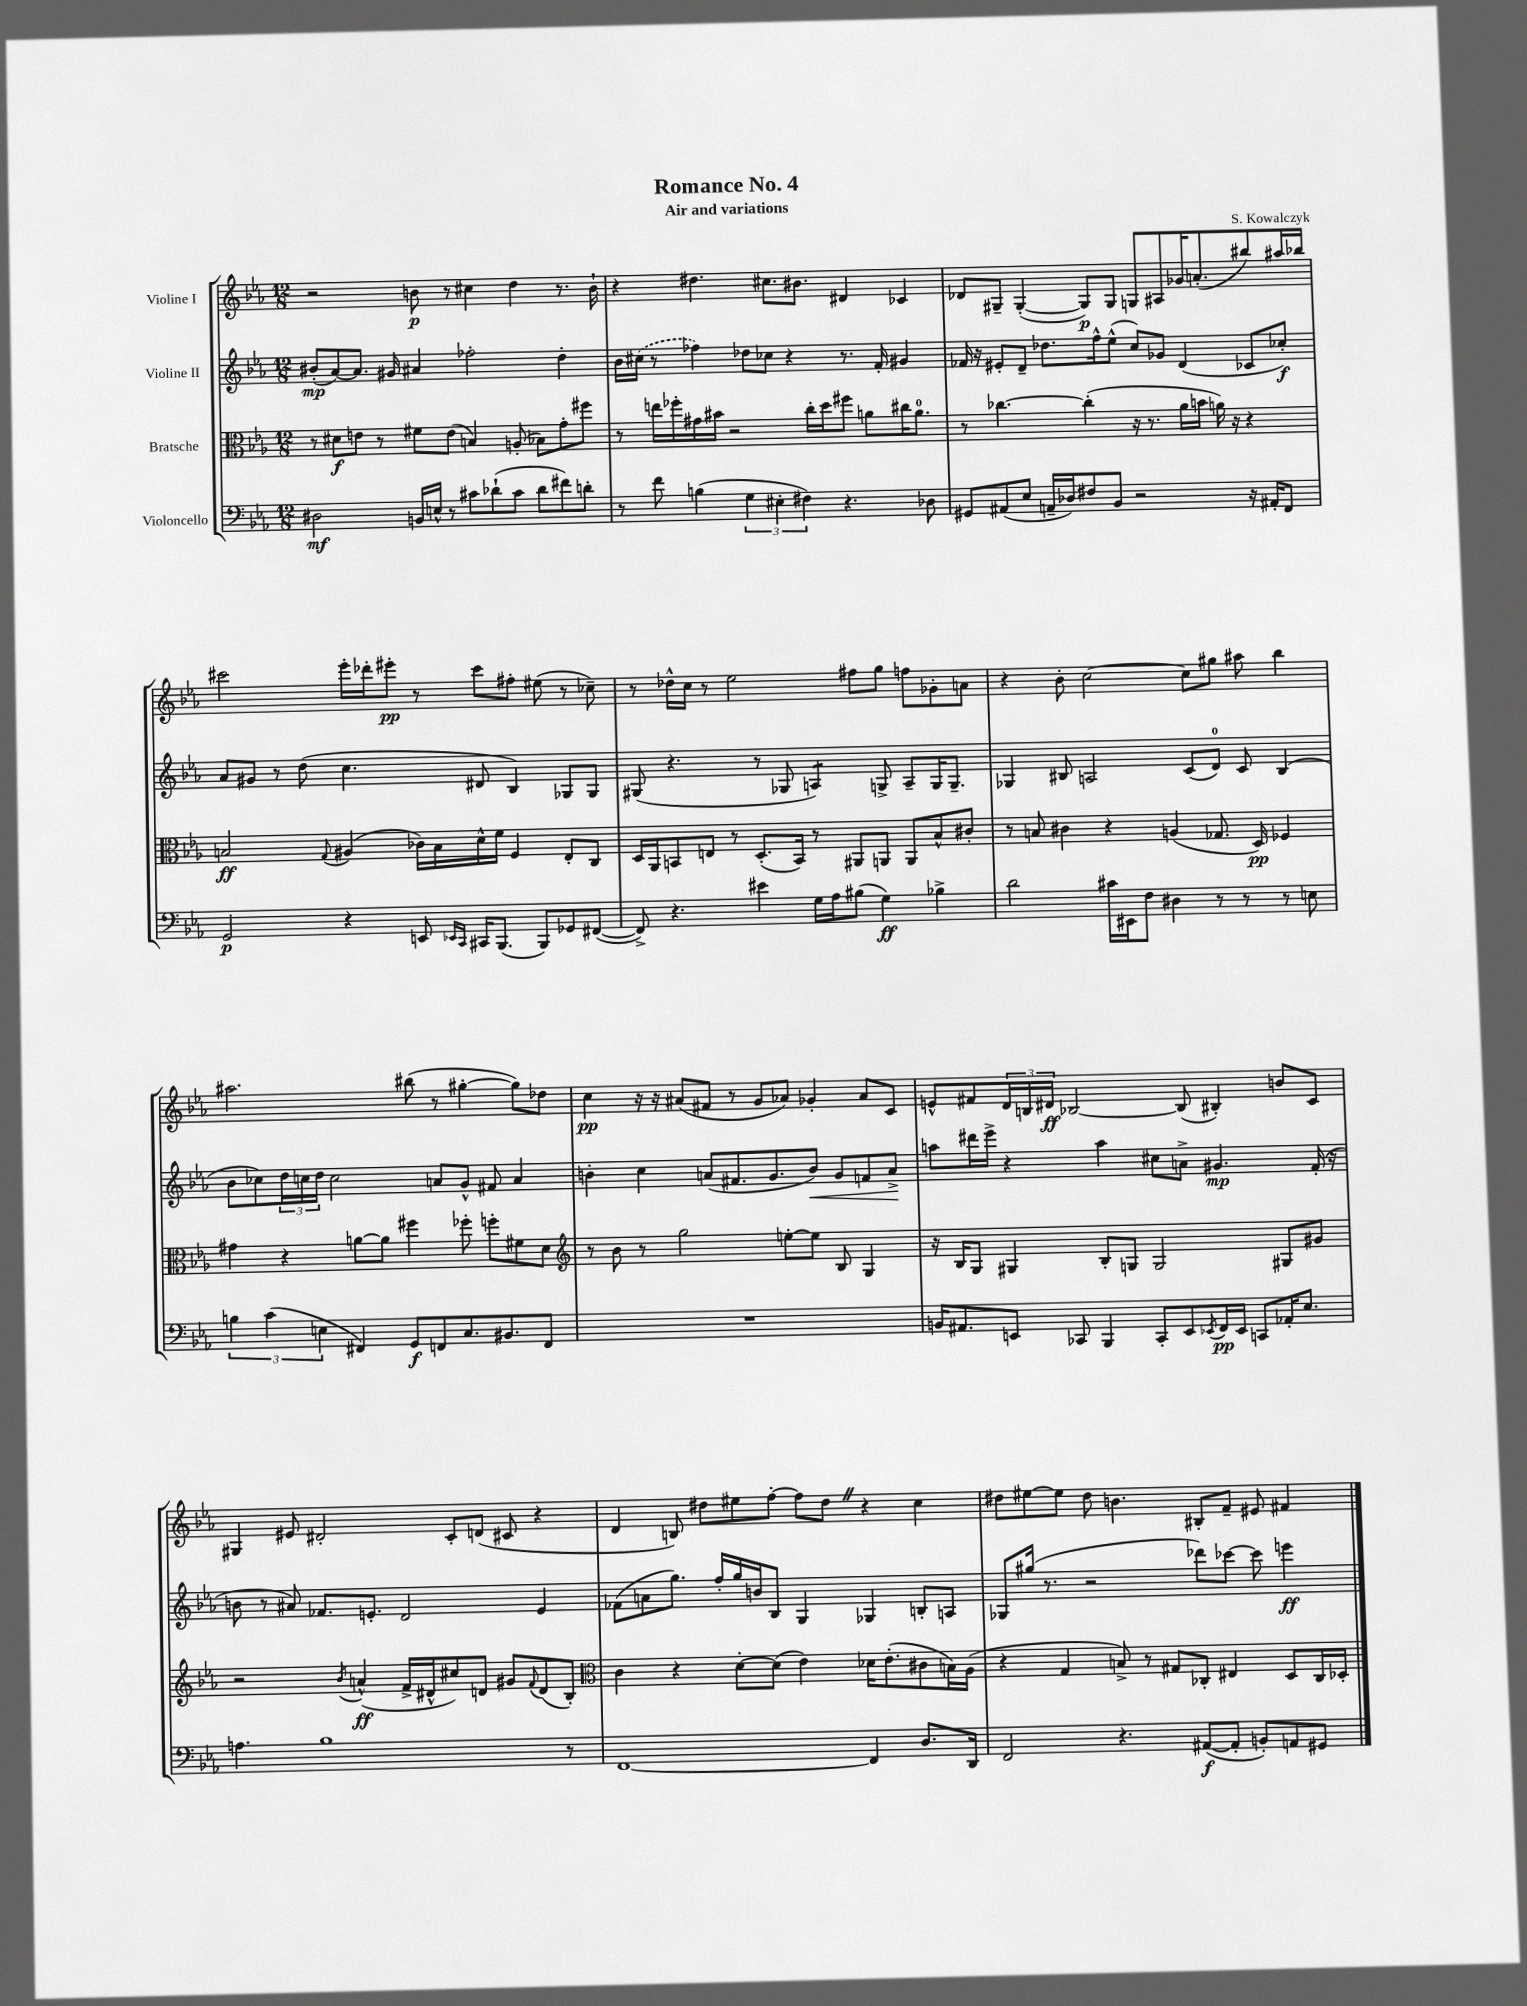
\header { title = "Romance No. 4" composer = "S. Kowalczyk" subtitle = "Air and variations" }
<<
\new StaffGroup <<
\new Staff = "s0" \with { instrumentName = "Violine I" } {
    \clef treble \key ees \major \numericTimeSignature \time 12/8
    r2 b'8\p r8 cis''4 d''4 r8. b'16-! |
    r4 dis''4. cis''8. bis'8. dis'4 ces'4 |
    des'8 gis8-- gis4~-.( gis8\p) gis8 g8 ais8 ges'16 a'8.-.( bis''8) ais''16 bes''16 |
    cis'''2 ees'''16-. des'''16-. eis'''8-.\pp r8 cis'''8 fis''8-. eis''8( r8 ces''8--) |
    r8 des''16-^ c''16 r8 ees''2 fis''8 g''8 f''8 ges'8-. a'8 |
    r4 bes'8-. c''2~ c''8 gis''8 ais''8 bes''4 |
    ais''2. bis''8( r8 gis''4~-. gis''8) des''8 |
    c''4\pp r16 r16 ais'8( fis'8 r8 g'8 aes'8) ges'4-. aes'8 c'8 |
    e'8-^ fis'8 \tuplet 3/2 { d'16 b16 dis'16\ff } bes2~ bes8( bis4-.) b'8 c'8 |
    gis4 eis'8 dis'2-. c'8-. d'8( cis'8 r4 |
    d'4 b8) dis''8 eis''8 f''8~-. f''8 dis''8 \once \override BreathingSign.text = \markup { \musicglyph "scripts.caesura.straight" } \breathe r4 c''4 |
    dis''8 eis''8~ eis''8 dis''8 b'4. bis8-. f'8-- eis'8 fis'4 \bar "|." |
}
\new Staff = "s1" \with { instrumentName = "Violine II" } {
    \clef treble \key ees \major \numericTimeSignature \time 12/8
    bis'8-.\mp( aes'8~) aes'8. gis'16 ais'4 fes''2-. d''4-. |
    bes'16 \once \slurDashed cis''16( r8 fes''4) des''8 ces''8 r4 r8. f'16-. gis'4 |
    fes'16 r16 eis'8-. d'8-- des''8. f''16-^ ees''8-^( c''8) ges'8 d'4( ces'8 ces''8-.\f) |
    aes'8 gis'8 r8 d''8( c''4. dis'8 bes4) ges8 ges8 |
    gis8( r4. r8 ges8 a4:8) g8-> a8-- g16 g8.-- |
    ges4 bis8 a2 c'8( d'8-0) c'8 bis4( |
    bes'8 ces''8) \tuplet 3/2 { d''16 c''16 d''16 } c''2 a'8 g'8-^ fis'8 a'4 |
    b'4-. c''4 a'8( fis'8. g'8. b'8\<) g'8 f'8 a'8->\! |
    a''8 dis'''16 ees'''16-> r4 a''4 cis''8 a'8-> gis'4.\mp f'16-.( r16 |
    b'8 r8 ais'8) fes'8. e'8.-. d'2 e'4 |
    fes'8( a'8 g''8.) f''16-. g''16 b'16 bes8 g4 ges4 b8-. a8 |
    ges8 gis''16( r8. r2 des'''8) ces'''8~ ces'''8 e'''4\ff \bar "|." |
}
\new Staff = "s2" \with { instrumentName = "Bratsche" } {
    \clef alto \key ees \major \numericTimeSignature \time 12/8
    r8 dis'8\f e'8 r8 fis'8 e'8( b4) a8-.( bes8) g'8-. fis''8 |
    r8 e''16 fes''16-. gis'16 bis'16 r2 c''16-. d''16 fis''8 a'8 cis''16 a'8.-0 |
    r8 ces''4.~ ces''4-.( r16 r8. aes'16 b'16 a'16) r16 r4 |
    b2\ff \appoggiatura { g8 } ais4( ces'16) b16 d'16-^ f'16 f4 ees8-. c8 |
    d16 aes,16 b,8 e8 r8 d8.-.( b,16) r8 ais,8 a,8 a,8 bes8-^ cis'8-. |
    r8 b8 cis'4 r4 a4( ges8. d16\pp) fes4 |
    gis'4 r4 a'8~ a'8 fis''4 fes''8-. f''8-. fis'8 d'8 |
    \clef treble r8 bes'8 r8 g''2 e''8~-. e''8 bes8 g4 |
    r16 bes16 g8 gis4 bes8-. g8 g2 gis8 gis'8 |
    r2 \acciaccatura { bes'8 } a'4-^\ff( f'16-> dis'16-^ cis''8) d'8 gis'8 \appoggiatura { f'8 } d'8( bes8-.) |
    \clef alto c'4 r4 d'8~-. d'8( ees'4) des'16 ees'8.-.( cis'8 b16) aes16( |
    r4 g4 b8->) r8 gis8 ces8-. eis4 d8 ces16 des16-. \bar "|." |
}
\new Staff = "s3" \with { instrumentName = "Violoncello" } {
    \clef bass \key ees \major \numericTimeSignature \time 12/8
    dis2\mf b,16 e16-^ r8 cis'8 des'8-!( cis'8 des'8 fis'8) d'8-. |
    r8 f'8 b4( \tuplet 3/2 { g4 eis4-. fis4) } r4. des8 |
    gis,8 ais,8( ees8 a,16-- des16) fis8 bes,8 r2 r16 ais,16-. f,8 |
    g,2\p r4 e,8 \grace { ees,16 c,16 } cis,16 bes,,8.( bes,,8) ges,8 fis,8~( |
    fis,8->) r4. eis'4 g16 aes16 bis8( g4\ff) bes4-> |
    d'2 cis'16 eis,16 f8 dis4 r8 r8 r8 e8 |
    \tuplet 3/2 { b4 c'4( e4 } fis,4) g,8\f f,8 c8. bis,8. f,8 |
    R1. |
    b,16 ais,8. e,8 ces,8 bes,,4 ces,8-. e,8 \acciaccatura { ees,8 } f,16\pp ees,16 c,8 aes,16-. ees8. |
    a4. bes1 r8 |
    f,1~ f,4 d8. d,16 |
    f,2 r4. ais,8~\f( ais,8-. b,8-.) a,8 gis,8 \bar "|." |
}
>>
>>
\layout { \context { \Score \remove "Bar_number_engraver" } }
